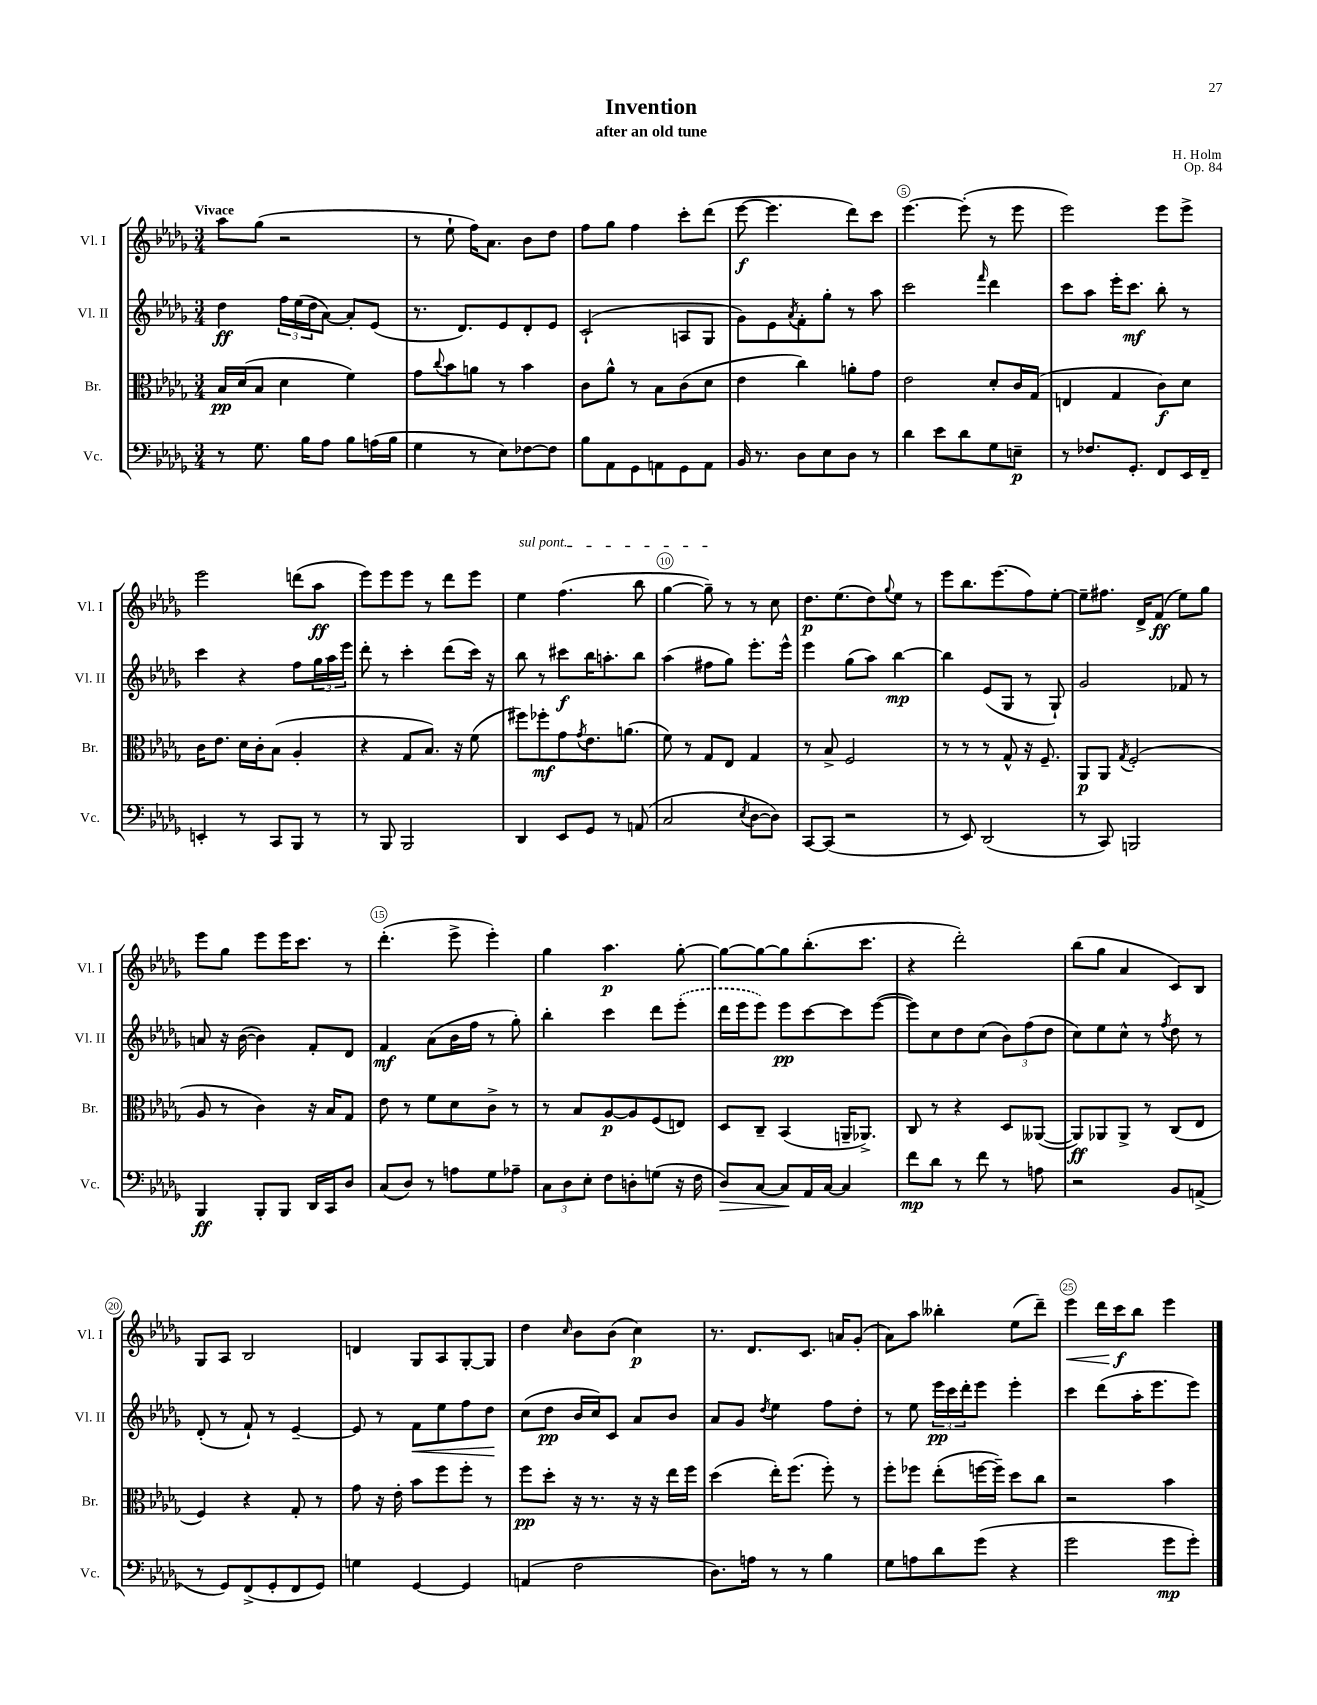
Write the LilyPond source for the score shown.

\header { title = "Invention" composer = "H. Holm" subtitle = "after an old tune" opus = "Op. 84" }
<<
\new StaffGroup <<
\new Staff = "s0" \with { instrumentName = "Vl. I" shortInstrumentName = "Vl. I" } {
    \clef treble \key des \major \numericTimeSignature \time 3/4 \tempo "Vivace"
    aes''8 ges''8( r2 |
    r8 ees''8-! f''16) aes'8. bes'8 des''8 |
    f''8 ges''8 f''4 c'''8-. des'''8( |
    ees'''8~\f ees'''4. des'''8) c'''8 |
    ees'''4.~ ees'''8-.( r8 ees'''8 |
    ees'''2) ees'''8 ees'''8-> |
    ees'''2 d'''8( aes''8\ff |
    ees'''8) ees'''8 ees'''8 r8 des'''8 ees'''8 |
    \once \override TextSpanner.bound-details.left.text = \markup { \italic "sul pont." } ees''4\startTextSpan f''4.( bes''8 |
    ges''4~ ges''8--\stopTextSpan) r8 r8 c''8 |
    des''8.\p ees''8.( des''8) \appoggiatura { ges''8 } ees''8 r8 |
    ees'''8 bes''8. ees'''8.( f''8) ees''8~-. |
    ees''8-- fis''8. des'16-> f'8\ff( ees''8) ges''8 |
    ees'''8 ges''8 ees'''8 ees'''16 c'''8. r8 |
    des'''4.-.( ees'''8-> ees'''4-.) |
    ges''4 aes''4.\p ges''8~-. |
    ges''8~ ges''8~ ges''8 bes''8.-.( c'''8. |
    r4 des'''2-.) |
    bes''8( ges''8 aes'4 c'8) bes8 |
    ges8 aes8 bes2 |
    d'4 ges8 aes8 ges8~-. ges8 |
    des''4 \grace { c''16 } bes'8 bes'8( c''4\p) |
    r8. des'8. c'8. a'16 ges'8-.( |
    aes'8) aes''8 beses''4-. ees''8( des'''8--) |
    ees'''4\< des'''16 c'''16\f\! bes''8 ees'''4 \bar "|." |
}
\new Staff = "s1" \with { instrumentName = "Vl. II" shortInstrumentName = "Vl. II" } {
    \clef treble \key des \major \numericTimeSignature \time 3/4
    des''4\ff \tuplet 3/2 { f''16 ees''16( des''16 } aes'8~) aes'8-. ees'8( |
    r8. des'8.) ees'8 des'8-. ees'8 |
    c'2-!( a8 ges8 |
    ges'8) ees'8 \acciaccatura { aes'8 } f'8-. ges''8-. r8 aes''8 |
    c'''2 \grace { f'''16 } des'''4 |
    c'''8 aes''8 ees'''16-. c'''8.\mf bes''8-. r8 |
    c'''4 r4 f''8 \tuplet 3/2 { ges''16 aes''16 ees'''16 } |
    des'''8-. r8 c'''4-. des'''8( c'''16) r16 |
    bes''8 r8 cis'''8\f bes''16 a''8.-. bes''8 |
    aes''4( fis''8 ges''8) ees'''8.-. ees'''16-^ |
    ees'''4 ges''8( aes''8) bes''4~\mp |
    bes''4 ees'8( ges8 r8 ges8-!) |
    ges'2 fes'8 r8 |
    a'8 r16 bes'16~( bes'4) f'8-. des'8 |
    f'4\mf aes'8( bes'16 f''16 r8 ges''8-.) |
    bes''4-. c'''4 des'''8 \once \slurDashed ees'''8-.( |
    des'''16 ees'''16 ees'''8) ees'''8\pp c'''8~ c'''8 ees'''8~( |
    ees'''8) c''8 des''8 c''8( \tuplet 3/2 { bes'8) f''8( des''8 } |
    c''8) ees''8 c''8-^ r8 \acciaccatura { f''8 } des''8 r8 |
    des'8-.( r8 f'8-!) r8 ees'4~-- |
    ees'8 r8 f'8\< ees''8 f''8 des''8\! |
    c''8( des''8\pp bes'16 c''16) c'8 aes'8 bes'8 |
    aes'8 ges'8 \acciaccatura { des''8 } ees''4 f''8 des''8-. |
    r8 ees''8 \tuplet 3/2 { ees'''16\pp c'''16 des'''16-. } ees'''8 ees'''4-. |
    c'''4 des'''8( aes''16-. ees'''8. ees'''8) \bar "|." |
}
\new Staff = "s2" \with { instrumentName = "Br." shortInstrumentName = "Br." } {
    \clef alto \key des \major \numericTimeSignature \time 3/4
    bes16\pp des'16( bes8 des'4 f'4) |
    ges'8 \appoggiatura { c''8 } bes'8 a'8 r8 bes'4 |
    c'8 aes'8-^ r8 bes8 c'8( des'8 |
    ees'4 c''4) a'8-. ges'8 |
    ees'2 des'8-. c'16 ges16( |
    e4 ges4 c'8\f) des'8 |
    c'16 ees'8. des'16 c'16-. bes8( aes4-. |
    r4 ges8 bes8.) r16 f'8( |
    fis''8) fes''8-.\mf ges'8 \acciaccatura { ges'8 } ees'8. a'8.( |
    f'8) r8 ges8 ees8 ges4 |
    r8 bes8-> f2 |
    r8 r8 r8 ges8-^ r16 f8.-- |
    aes,8\p aes,8 \acciaccatura { ges8 } f2-.( |
    aes8 r8 c'4) r16 bes16 ges8 |
    ees'8 r8 f'8 des'8 c'8-> r8 |
    r8 bes8 aes8~\p aes8 f8( e8) |
    des8 c8-- bes,4( a,16-- aes,8.->) |
    c8 r8 r4 des8 aeses,8~( |
    aeses,8\ff) aes,8 aes,8-> r8 c8( ees8 |
    f4) r4 ges8-. r8 |
    ges'8 r16 ees'16-. bes'8 f''8 f''8-. r8 |
    f''8\pp des''8-. r16 r8. r16 r16 ees''16 f''16 |
    des''4( ees''16-.) f''8.( f''8-.) r8 |
    f''8-. fes''8 ees''8-.( f''16~ f''16--) des''8 c''8 |
    r2 bes'4 \bar "|." |
}
\new Staff = "s3" \with { instrumentName = "Vc." shortInstrumentName = "Vc." } {
    \clef bass \key des \major \numericTimeSignature \time 3/4
    r8 ges8. bes16 aes8 bes8 a16( bes16 |
    ges4 r8 ees8) fes8~ fes8 |
    bes8 aes,8 ges,8 a,8 ges,8 a,8 |
    bes,16 r8. des8 ees8 des8 r8 |
    des'4 ees'8 des'8 ges8 e8--\p |
    r8 fes8. ges,8.-. f,8 ees,16 f,16-- |
    e,4-. r8 c,8 bes,,8 r8 |
    r8 bes,,8 bes,,2 |
    des,4 ees,8 ges,8 r8 a,8( |
    c2 \acciaccatura { ees8 } des8~ des8) |
    c,8~ c,8( r2 |
    r8 ees,8) des,2( |
    r8 c,8) b,,2 |
    bes,,4\ff bes,,8-. bes,,8 des,16 c,16 des8 |
    c8( des8) r8 a8 ges8 aes8-- |
    \tuplet 3/2 { c8 des8 ees8-. } f8 d8-. g8( r16 f16 |
    des8\>) c8~ c8\! aes,16 c16~ c4 |
    f'8\mp des'8 r8 f'8 r8 a8 |
    r2 bes,8 a,8->( |
    r8 ges,8) f,8->( ges,8-. f,8 ges,8) |
    g4 ges,4~ ges,4 |
    a,4( f2 |
    des8.) a16 r8 r8 bes4 |
    ges8 a8 des'8 ges'8( r4 |
    ges'2 ges'8\mp ges'8-.) \bar "|." |
}
>>
>>
\layout { \context { \Score \override BarNumber.break-visibility = ##(#f #t #t) barNumberVisibility = #(every-nth-bar-number-visible 5) \override BarNumber.stencil = #(make-stencil-circler 0.1 0.3 ly:text-interface::print) } }
